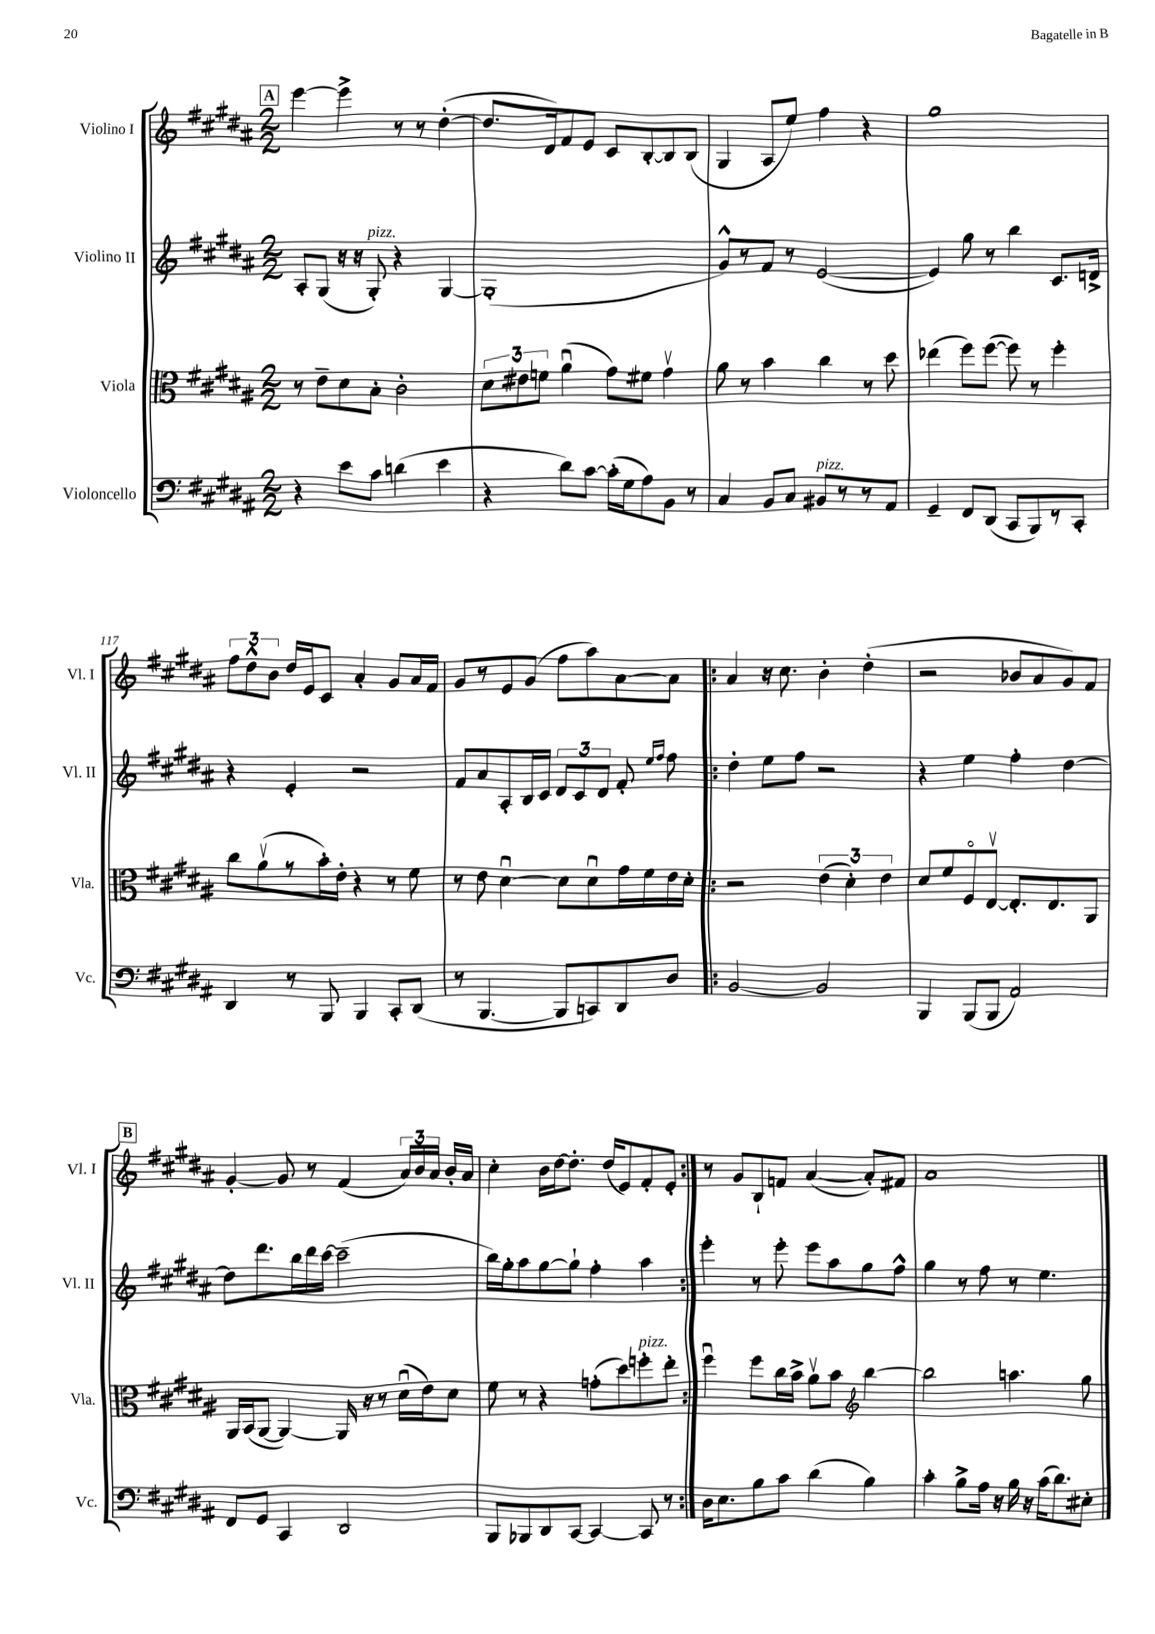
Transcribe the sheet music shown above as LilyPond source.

<<
\new StaffGroup <<
\new Staff = "s0" \with { instrumentName = "Violino I" shortInstrumentName = "Vl. I" } {
    \clef treble \key b \major \numericTimeSignature \time 2/2
    \autoBeamOff \mark \markup { \box "A" } e'''4~ e'''4-> r8 r8 dis''4~-.( |
    dis''8.[ dis'16) fis'8 e'8] cis'8[ b8~-. b8 b8]( |
    gis4 ais8[ e''8]) fis''4 r4 |
    gis''1 |
    \tuplet 3/2 { fis''8[ dis''8-^ b'8] } dis''16[ e'16 cis'8] ais'4-. gis'8[ ais'16 fis'16] |
    gis'8[ r8 e'8 gis'8]( fis''8[ ais''8) ais'8~ ais'8] |
    \repeat volta 2 { ais'4 r16 cis''8. b'4-. dis''4-.( |
    r2 bes'8[ ais'8 gis'8) fis'8] |
    \mark \markup { \box "B" } gis'4~-. gis'8 r8 fis'4( \tuplet 3/2 { ais'16[) b'16 ais'16] } b'16[-. ais'16] |
    cis''4-. b'16[ dis''16~ dis''8.]-. dis''16[( e'8) fis'8-. e'8]-. | }
    r8 gis'8[ b8-! f'8] ais'4~( ais'8[-.) fis'8] |
    ais'1 \bar "|." |
}
\new Staff = "s1" \with { instrumentName = "Violino II" shortInstrumentName = "Vl. II" } {
    \clef treble \key b \major \numericTimeSignature \time 2/2
    \autoBeamOff \mark \markup { \box "A" } ais8[-. gis8]( r16 r16 gis8-.^\markup { \italic "pizz." }) r4 gis4~ |
    gis1-.( |
    gis'8[-^) r8 fis'8] r8 e'2~( |
    e'4) gis''8 r8 b''4 cis'8.[ d'16]-> |
    r4 e'4-. r2 |
    fis'8[ ais'8 ais8-. b16 cis'16] \tuplet 3/2 { dis'8[ cis'8 dis'8] } fis'8-. \grace { e''16[ fis''16] } fis''8 |
    \repeat volta 2 { dis''4-. e''8[ fis''8] r2 |
    r4 e''4 fis''4-. dis''4~ |
    \mark \markup { \box "B" } dis''8[ dis'''8. b''16 dis'''16 cis'''16]~ cis'''2--( |
    b''16[) gis''16-. ais''8 gis''8~ gis''8]-! fis''4-. ais''4 | }
    e'''4-. r8 e'''8-. e'''8[ ais''8 gis''8 fis''8]-^ |
    gis''4 r8 fis''8 r8 e''4. \bar "|." |
}
\new Staff = "s2" \with { instrumentName = "Viola" shortInstrumentName = "Vla." } {
    \clef alto \key b \major \numericTimeSignature \time 2/2
    \autoBeamOff \mark \markup { \box "A" } r8 e'8[-- dis'8 b8]-. cis'2-. |
    \tuplet 3/2 { dis'8[ eis'8 f'8] } ais'4\downbow( gis'8[) fis'8] gis'4\upbow |
    ais'8 r8 b'4 cis''4 r8 dis''8 |
    ees''4( fis''8[) fis''8]~( fis''8) r8 fis''4-. |
    cis''8[ ais'8\upbow( r8 b'16-.) e'16]-. r4 r8 fis'8 |
    r8 e'8 dis'4~\downbow dis'8[ dis'8\downbow gis'16 fis'16 e'16 dis'16]-. |
    \repeat volta 2 { r2 \tuplet 3/2 { e'4( dis'4-.) e'4 } |
    dis'8[ fis'8 fis8\flageolet e8]~\upbow e8.[-. e8. ais,8] |
    \mark \markup { \box "B" } ais,16[ b,16( ais,8]~ ais,4~) ais,16 r16 r8 dis'16[\downbow( e'16) dis'8] |
    fis'8 r8 r4 g'8[-.( dis''8) f''8-.^\markup { \italic "pizz." } e''8]-. | }
    fis''4\downbow fis''8[ cis''16 b'16]-> ais'8[\upbow b'8] \clef treble b''4~ |
    b''2 a''4. gis''8 \bar "|." |
}
\new Staff = "s3" \with { instrumentName = "Violoncello" shortInstrumentName = "Vc." } {
    \clef bass \key b \major \numericTimeSignature \time 2/2
    \autoBeamOff \mark \markup { \box "A" } r4 e'8[ cis'8] d'4( e'4 |
    r4 dis'8[) cis'8]~ cis'16[-.( gis16 ais8) b,8] r8 |
    cis4 b,8[ cis8] bis,8[^\markup { \italic "pizz." } r8 r8 ais,8] |
    gis,4-- fis,8[ dis,8]( cis,8[ b,,8) r8 cis,8]-. |
    dis,4 r8 b,,8 b,,4 cis,8[-. dis,8]( |
    r8 b,,4.~ b,,8[ c,8) dis,8 dis8] |
    \repeat volta 2 { b,2~ b,2 |
    b,,4 b,,8[( b,,8] ais,2) |
    \mark \markup { \box "B" } fis,8[ gis,8] cis,4 dis,2 |
    b,,8[ bes,,8 dis,8 cis,8]~ cis,4~ cis,8 r8 | }
    dis16[ e8. b8 cis'8] dis'4( b4) |
    cis'4-. b8[-> ais16] r16 b16 r16 cis'16[( dis'8.) eis8]-. \bar "|." |
}
>>
>>
\layout { \context { \Score currentBarNumber = #113 } }
